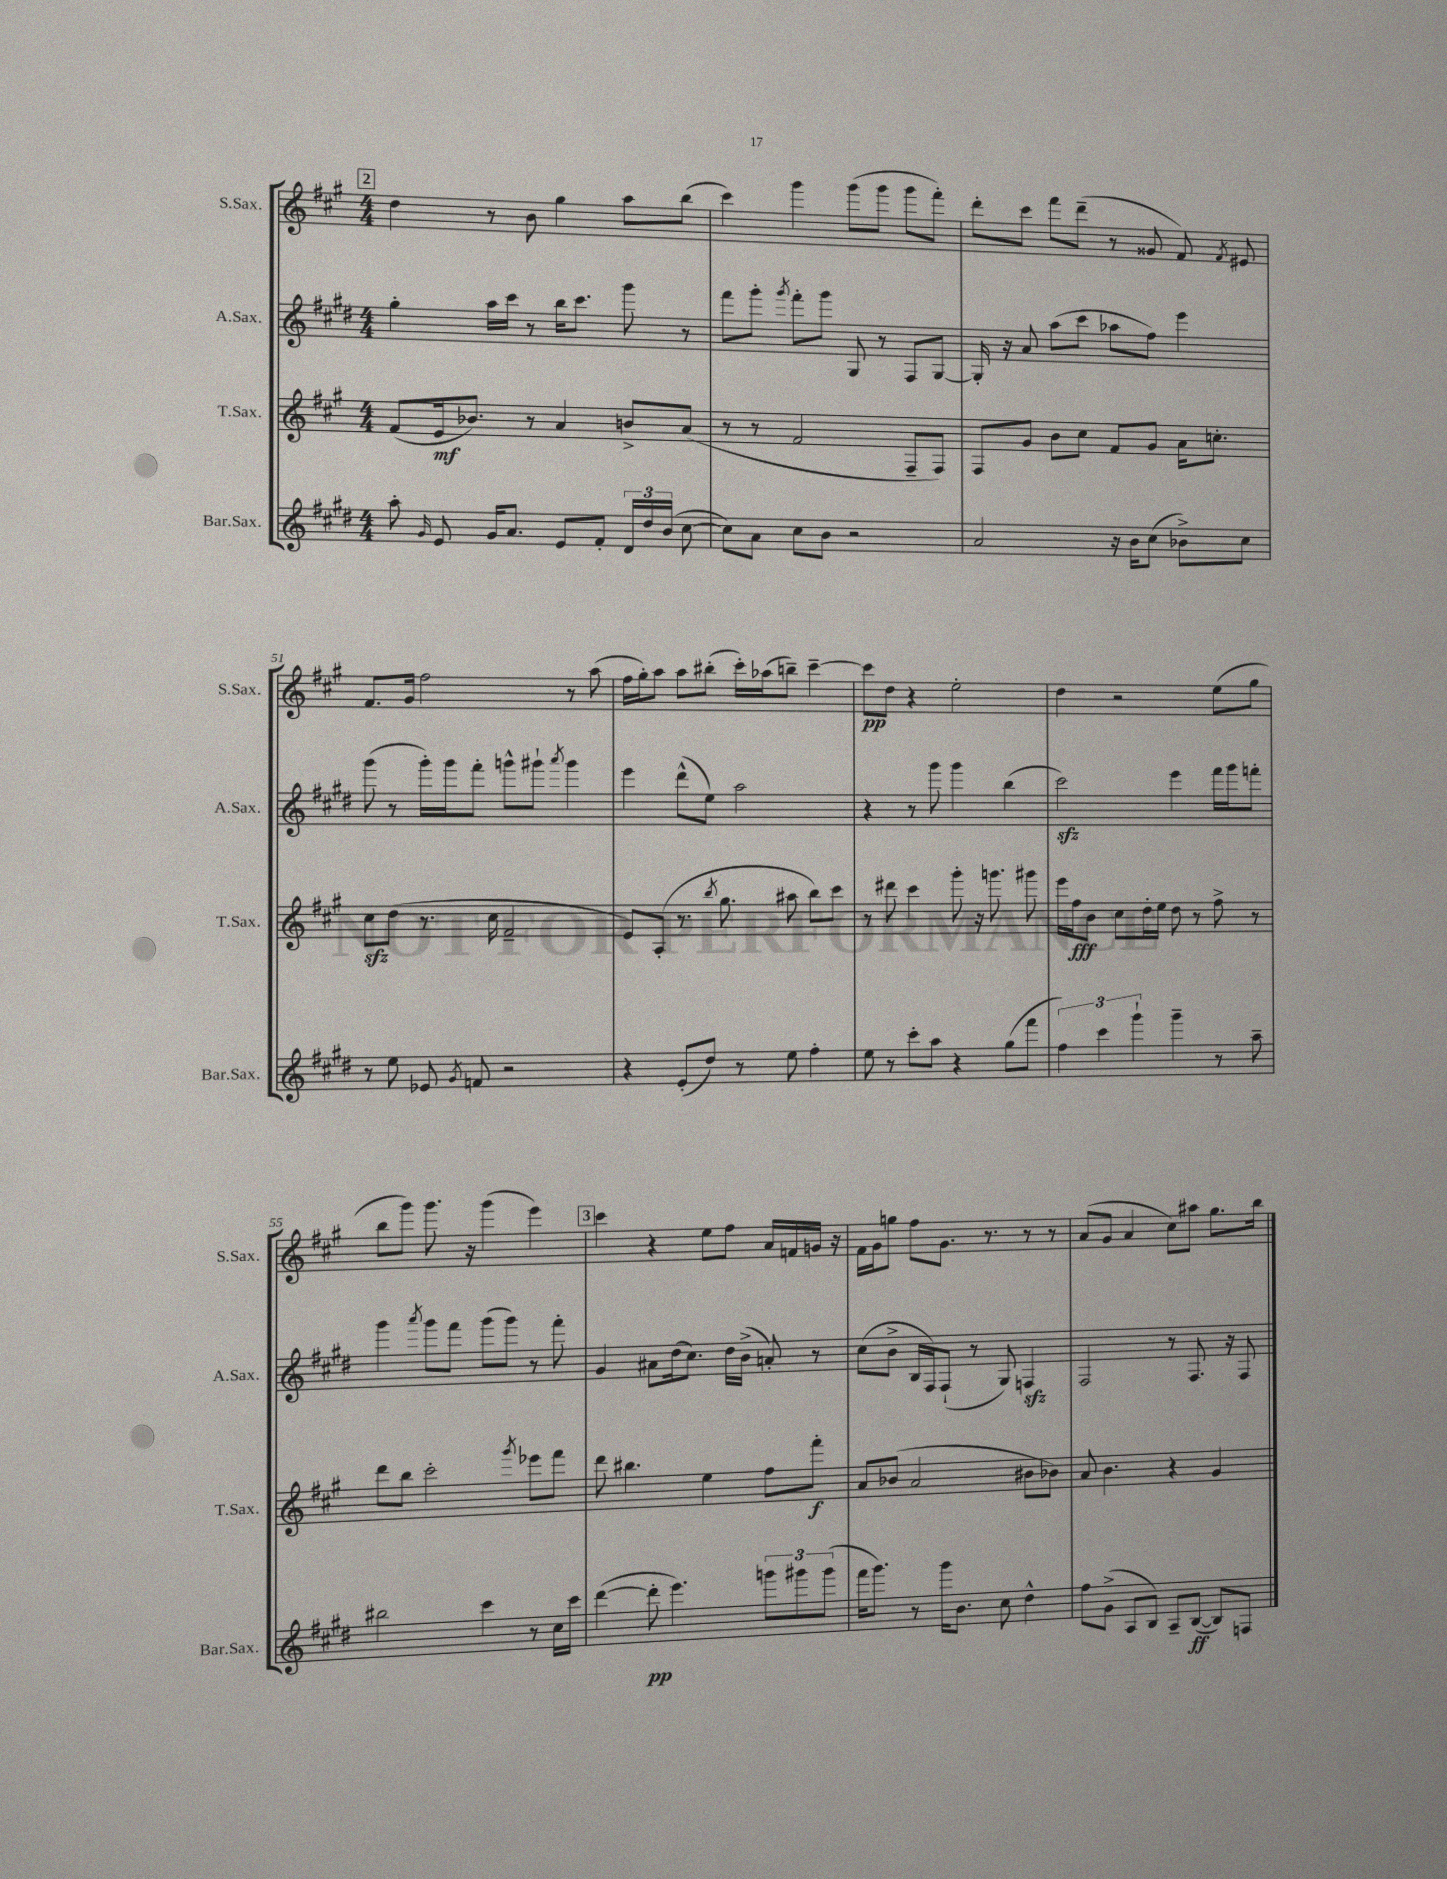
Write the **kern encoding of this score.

**kern	**kern	**kern	**kern
*staff4	*staff3	*staff2	*staff1
*clefG2	*clefG2	*clefG2	*clefG2
*k[f#c#g#d#]	*k[f#c#g#]	*k[f#c#g#d#]	*k[f#c#g#]
*M4/4	*M4/4	*M4/4	*M4/4
8aa'	(8f#	4gg#'	4dd
16qqg#	.	.	.
8e	16e	.	.
.	8.b-)	.	.
16g#	.	16aa	8r
8.a	.	16ccc#	.
.	8r	8r	8b
8e	4a	16bb	4gg#
.	.	8.ccc#	.
8f#'	.	.	.
24d#	8b^	8ggg#	8aa
24dd#	.	.	.
(24b	.	.	.
[8cc#	(8a	8r	(8bb
=	=	=	=
8cc#])	8r	8fff#	4ccc#)
8a	8r	8ggg#'	.
.	.	8qggg#	.
8cc#	2f#	8fff#'	4ggg#
8b	.	8ggg#	.
2r	.	8G#	(8ggg#
.	.	8r	8ggg#
.	8F#~	8F#	8ggg#
.	8F#)	[8G#	8fff#')
=	=	=	=
2a	8F#	16G#']	8ddd'
.	.	16r	.
.	8g#	8a	8ccc#
.	8b	(8aa	8fff#
.	8cc#	8ccc#	(8ddd~
16r	8f#	8aa-	8r
16b	.	.	.
(8cc#	8g#	8ff#)	8g##
8b-^)	16a	4eee	8f#)
.	8.cc'	.	.
.	.	.	8qf#
8cc#	.	.	8e#
=	=	=	=
8r	8cc#	(8ggg#	8.f#
8ee	(8dd	8r	.
.	.	.	16g#
8e-	8.r	16ggg#')	2ff#
.	.	16ggg#	.
8qg#	.	.	.
8f	.	8fff#'	.
.	16cc#	.	.
2r	2f#~	8ggg^^	.
.	.	8ggg#`	.
.	.	8qaaa	.
.	.	4ggg#	8r
.	.	.	(8aa
=	=	=	=
4r	8e)	4eee	16ff#
.	.	.	16gg#')
.	(8A'	.	8aa
(8e'	8.r	(8ddd#^^	8aa
8dd#)	.	8ee)	(8bb#'
.	8qbb	.	.
.	8.gg#	.	.
8r	.	2aa	16ccc#')
.	.	.	(16aa-
8ee	8aa#	.	8bb~)
4ff#'	8bb)	.	[4ccc#~
.	8ccc#	.	.
=	=	=	=
8ee	8r	4r	8ccc#]
8r	8ddd#	.	8dd
8ccc#'	4ccc#	8r	4r
8aa	.	8ggg#	.
4r	8ggg#'	4ggg#	2ee'
.	16r	.	.
.	8.ggg	.	.
(8gg#	.	(4bb	.
8fff#	8ggg#	.	.
=	=	=	=
6ff#)	16eee	2ccc#)	4dd
.	16ff#	.	.
.	8b	.	.
6ccc#	.	.	.
.	8cc#	.	2r
6ggg#`	.	.	.
.	16dd'	.	.
.	16ee	.	.
4ggg#~	8dd	4eee	.
.	8r	.	.
8r	8ff#^	16fff#	(8ee
.	.	16ggg#	.
8aa~	8r	8fff'	8gg#
=	=	=	=
2bb#	8ddd	4ggg#	8bb
.	8bb	.	8ggg#)
.	.	8qaaa	.
.	2ccc#'	8ggg#	8.ggg#
.	.	8fff#	.
.	.	.	16r
4ccc#	.	(8ggg#	(4ggg#
.	.	8ggg#)	.
.	8qggg#	.	.
8r	8eee-	8r	4eee)
16cc#	8fff#	8fff#'	.
16ccc#	.	.	.
=	=	=	=
([4ddd#	8ddd	4g#	4ccc#
.	4.bb#	.	.
8ddd#']	.	8a#	4r
4.eee)	.	(16dd#	.
.	.	8.cc#)	.
.	4ee	.	8ee
.	.	16dd#	8ff#
.	.	(16b^	.
12ggg	8ff#	8a')	16a
.	.	.	16f
12ggg#	.	.	.
.	8fff#'	8r	16g
(12ggg#	.	.	.
.	.	.	16r
=	=	=	=
16fff#	8a	(8cc#	16f#
8.ggg#)	.	.	16g#
.	(8b-	8b^	8gg
8r	2a	16B	8ff#
.	.	16F#)	.
16ggg#	.	(8F#`	8.g#
8.b	.	.	.
.	.	8r	.
.	.	.	8.r
8cc#	.	8G#)	.
4dd#^^	8b#	4F	8r
.	8b-)	.	8r
=	=	=	=
8ff#	8a	2F#	(8a
(8g#^	4.b	.	8g#
8A	.	.	4a
8B)	.	.	.
8A~	4r	8r	8cc#)
([8B	.	8.F#	8aa#
8B])	4g#	.	8.gg#
.	.	16r	.
8F	.	8F#	.
.	.	.	16bb
==	==	==	==
*-	*-	*-	*-
